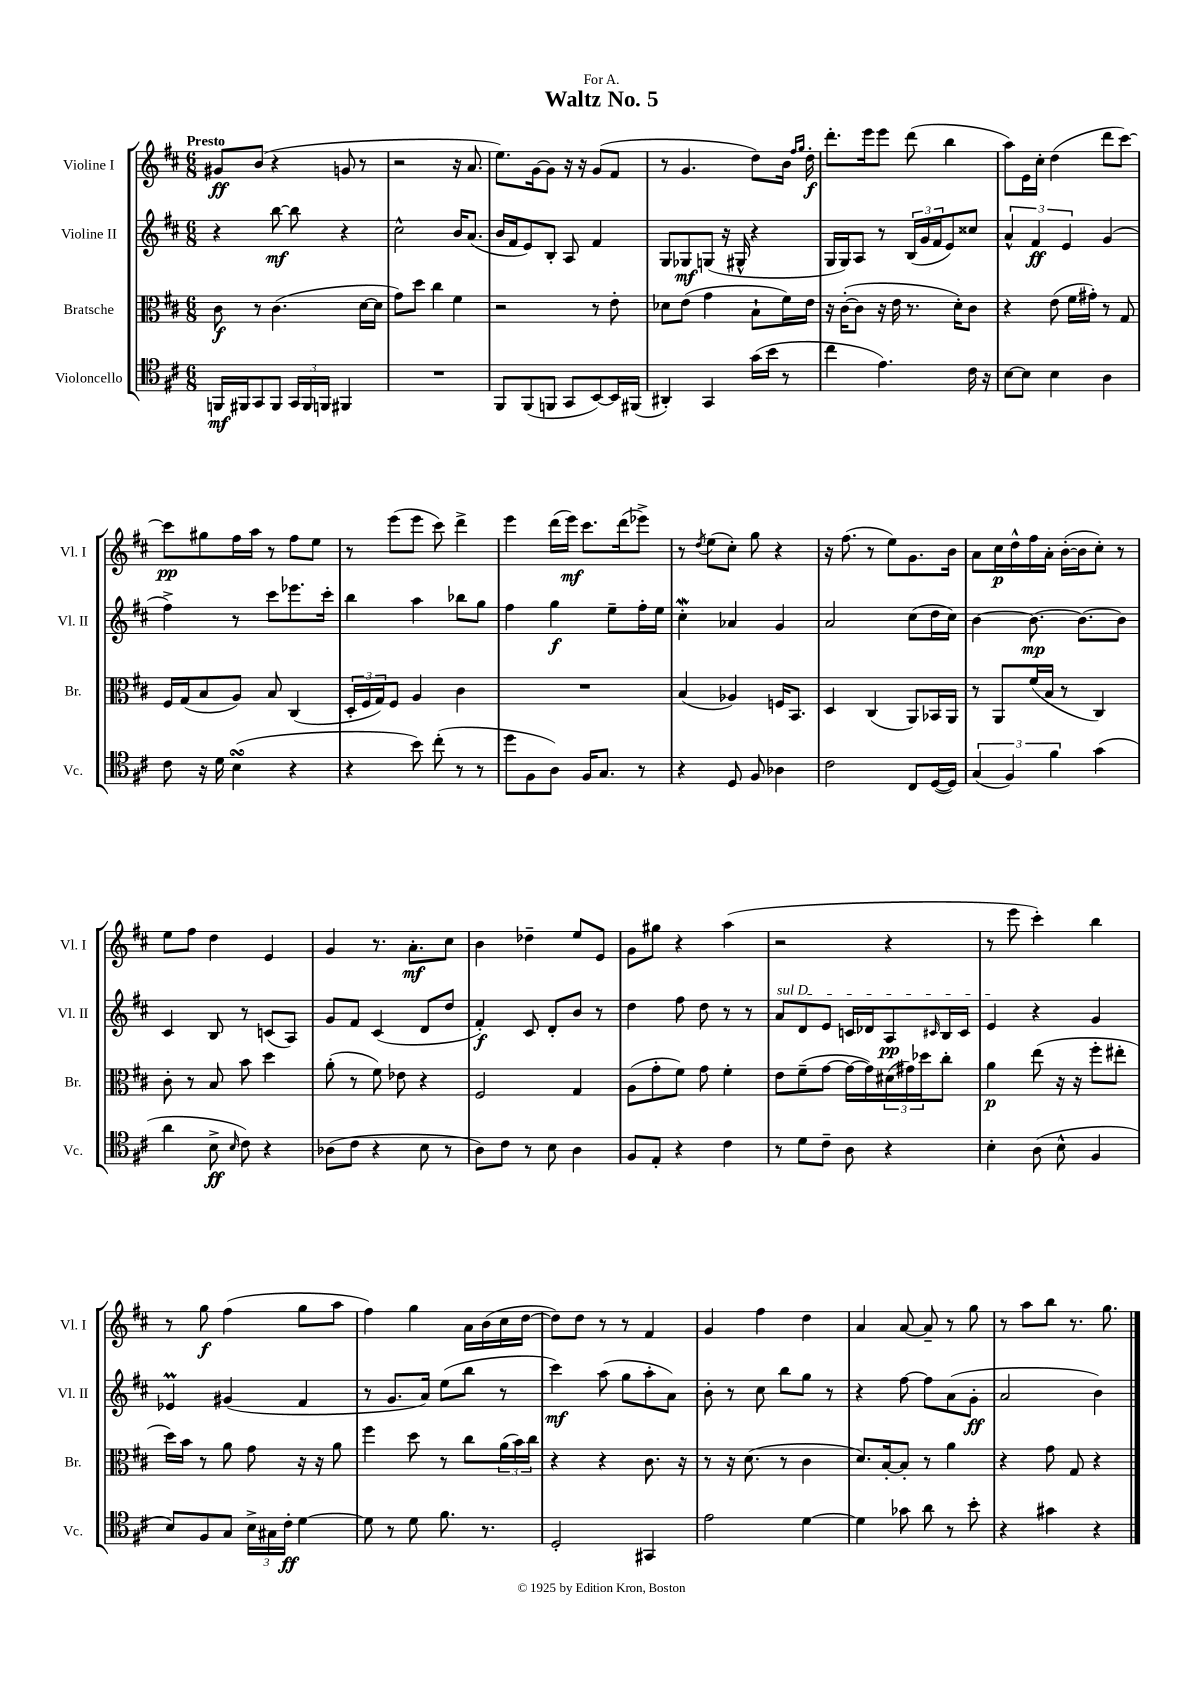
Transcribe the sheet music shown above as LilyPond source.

\header { title = "Waltz No. 5" dedication = "For A." }
<<
\new StaffGroup <<
\new Staff = "s0" \with { instrumentName = "Violine I" shortInstrumentName = "Vl. I" } {
    \clef treble \key d \major \numericTimeSignature \time 6/8 \tempo "Presto"
    gis'8\ff b'8( r4 g'8 r8 |
    r2 r16 a'8. |
    e''8.) g'16~ g'8 r16 r16 g'8( fis'8 |
    r8 g'4. d''8) b'16 \grace { fis''16 g''16 } d''16-.\f |
    d'''8.-. e'''16 e'''8 d'''8( b''4 |
    a''8) e'16 cis''16-. d''4( d'''8 cis'''8~) |
    cis'''8\pp gis''8 fis''16 a''16 r8 fis''8 e''8 |
    r8 e'''8( e'''8 cis'''8) d'''4-> |
    e'''4 d'''16( e'''16\mf) cis'''8. d'''16( ees'''8->) |
    r8 \acciaccatura { d''8 } e''8( cis''8-.) g''8 r4 |
    r16 fis''8.( r8 e''8) g'8. b'16 |
    a'8 cis''16\p d''16-^ fis''16 a'16-. b'16~-.( b'16 cis''8-.) r8 |
    e''8 fis''8 d''4 e'4 |
    g'4 r8. a'8.-.\mf cis''8 |
    b'4 des''4-- e''8 e'8 |
    g'8 gis''8 r4 a''4( |
    r2 r4 |
    r8 e'''8 cis'''4-.) b''4 |
    r8 g''8\f fis''4( g''8 a''8 |
    fis''4) g''4 a'16 b'16( cis''16 d''16~ |
    d''8) d''8 r8 r8 fis'4 |
    g'4 fis''4 d''4 |
    a'4 a'8~ a'8-- r8 g''8 |
    r8 a''8 b''8 r8. g''8. \bar "|." |
}
\new Staff = "s1" \with { instrumentName = "Violine II" shortInstrumentName = "Vl. II" } {
    \clef treble \key d \major \numericTimeSignature \time 6/8
    r4 b''8~\mf b''8 r4 |
    cis''2-^ b'16 a'8.( |
    b'16 fis'16 e'8) b8-. a8 fis'4 |
    g8 ges8\mf g8( r16 gis16-^ r4 |
    g16 g16) a8 r8 \tuplet 3/2 { b16( g'16 fis'16 } e'8) cisis''8 |
    \tuplet 3/2 { a'4-^ fis'4\ff e'4 } g'4( |
    fis''4->) r8 cis'''8 ees'''8. cis'''16-. |
    b''4 a''4 bes''8 g''8 |
    fis''4 g''4\f e''8-- fis''16-. e''16 |
    cis''4-.\mordent aes'4 g'4 |
    a'2 cis''8( d''16 cis''16) |
    b'4~ b'8.~\mp b'8.~ b'8 |
    cis'4 b8 r8 c'8( a8) |
    g'8 fis'8 cis'4( d'8 d''8 |
    fis'4-.\f) cis'8 d'8-. b'8 r8 |
    d''4 fis''8 d''8 r8 r8 |
    \once \override TextSpanner.bound-details.left.text = \markup { \italic "sul D" } a'8\startTextSpan d'8 e'8 c'16 des'16 a8\pp \grace { cis'16 } b16 cis'16 |
    e'4\stopTextSpan r4 g'4 |
    ees'4\prall gis'4( fis'4 |
    r8 g'8. a'16) e''8( b''8 r8 |
    cis'''4\mf) a''8( g''8 a''8-. a'8) |
    b'8-. r8 cis''8 b''8 g''8 r8 |
    r4 fis''8~ fis''8 a'8( g'8-.\ff |
    a'2 b'4) \bar "|." |
}
\new Staff = "s2" \with { instrumentName = "Bratsche" shortInstrumentName = "Br." } {
    \clef alto \key d \major \numericTimeSignature \time 6/8
    cis'8\f r8 cis'4.( d'16~ d'16 |
    g'8) d''8 cis''4 fis'4 |
    r2 r8 e'8-. |
    des'8 e'8( g'4 b8-! fis'16) e'16 |
    r16 cis'16~-.( cis'8 r16 e'16 r8. d'16-.) cis'8 |
    r4 e'8( fis'16 gis'16-.) r8 g8 |
    fis16 g16( b8 a8) b8 cis4( |
    \tuplet 3/2 { d16-. fis16 g16) } fis8 a4 cis'4 |
    R2. |
    b4( aes4) f16 b,8. |
    d4 cis4( a,8) bes,16 a,16 |
    r8 a,8 fis'16( b16 r8 cis4) |
    cis'8-. r8 b8 b'8 d''4 |
    a'8-.( r8 fis'8) ees'8 r4 |
    fis2 g4 |
    a8( g'8-. fis'8) g'8 fis'4-. |
    e'8 fis'8--( g'8~ g'16~ g'16) \tuplet 3/2 { dis'16( gis'16) des''16 } cis''8-. |
    a'4\p e''8( r16 r16 fis''8-. eis''8-. |
    d''16) b'16 r8 a'8 g'8 r16 r16 a'8 |
    fis''4 d''8 r8 cis''8 \tuplet 3/2 { a'16( b'16) cis''16 } |
    r4 r4 cis'8. r16 |
    r8 r16 d'8.( r8 cis'4 |
    d'8.) b16~-. b8-. r8 a'4 |
    r4 g'8 g8 r4 \bar "|." |
}
\new Staff = "s3" \with { instrumentName = "Violoncello" shortInstrumentName = "Vc." } {
    \clef tenor \key d \major \numericTimeSignature \time 6/8
    f,16\mf fis,16 g,8 fis,8 \tuplet 3/2 { g,16 fis,16 f,16 } fis,4 |
    R2. |
    fis,8 fis,8( f,8 g,8 b,8~) b,16 fis,16( |
    ais,4-.) g,4 g'16( b'16 r8 |
    cis''4 e'4.) cis'16 r16 |
    b8~ b8 b4 a4 |
    cis'8 r16 d'16 b4\turn( r4 |
    r4 b'8) cis''8-.( r8 r8 |
    d''8 fis8 a8) fis16 g8. r8 |
    r4 d8 fis8 aes4 |
    cis'2 cis8 d16~( d16) |
    \tuplet 3/2 { g4( fis4) fis'4 } g'4( |
    a'4 b8->\ff \grace { b16 } cis'8) r4 |
    aes8( cis'8 r4 b8 r8 |
    a8) cis'8 r8 b8 a4 |
    fis8 e8-. r4 cis'4 |
    r8 d'8 cis'8-- a8 r4 |
    b4-. a8( b8-^ fis4 |
    b8) fis8 g8 \tuplet 3/2 { b16-> gis16 cis'16-.\ff } d'4~ |
    d'8 r8 d'8 fis'8. r8. |
    d2-. gis,4 |
    e'2 d'4~ |
    d'4 ges'8 a'8 r8 b'8-. |
    r4 gis'4 r4 \bar "|." |
}
>>
>>
\layout { \context { \Score \remove "Bar_number_engraver" } }
